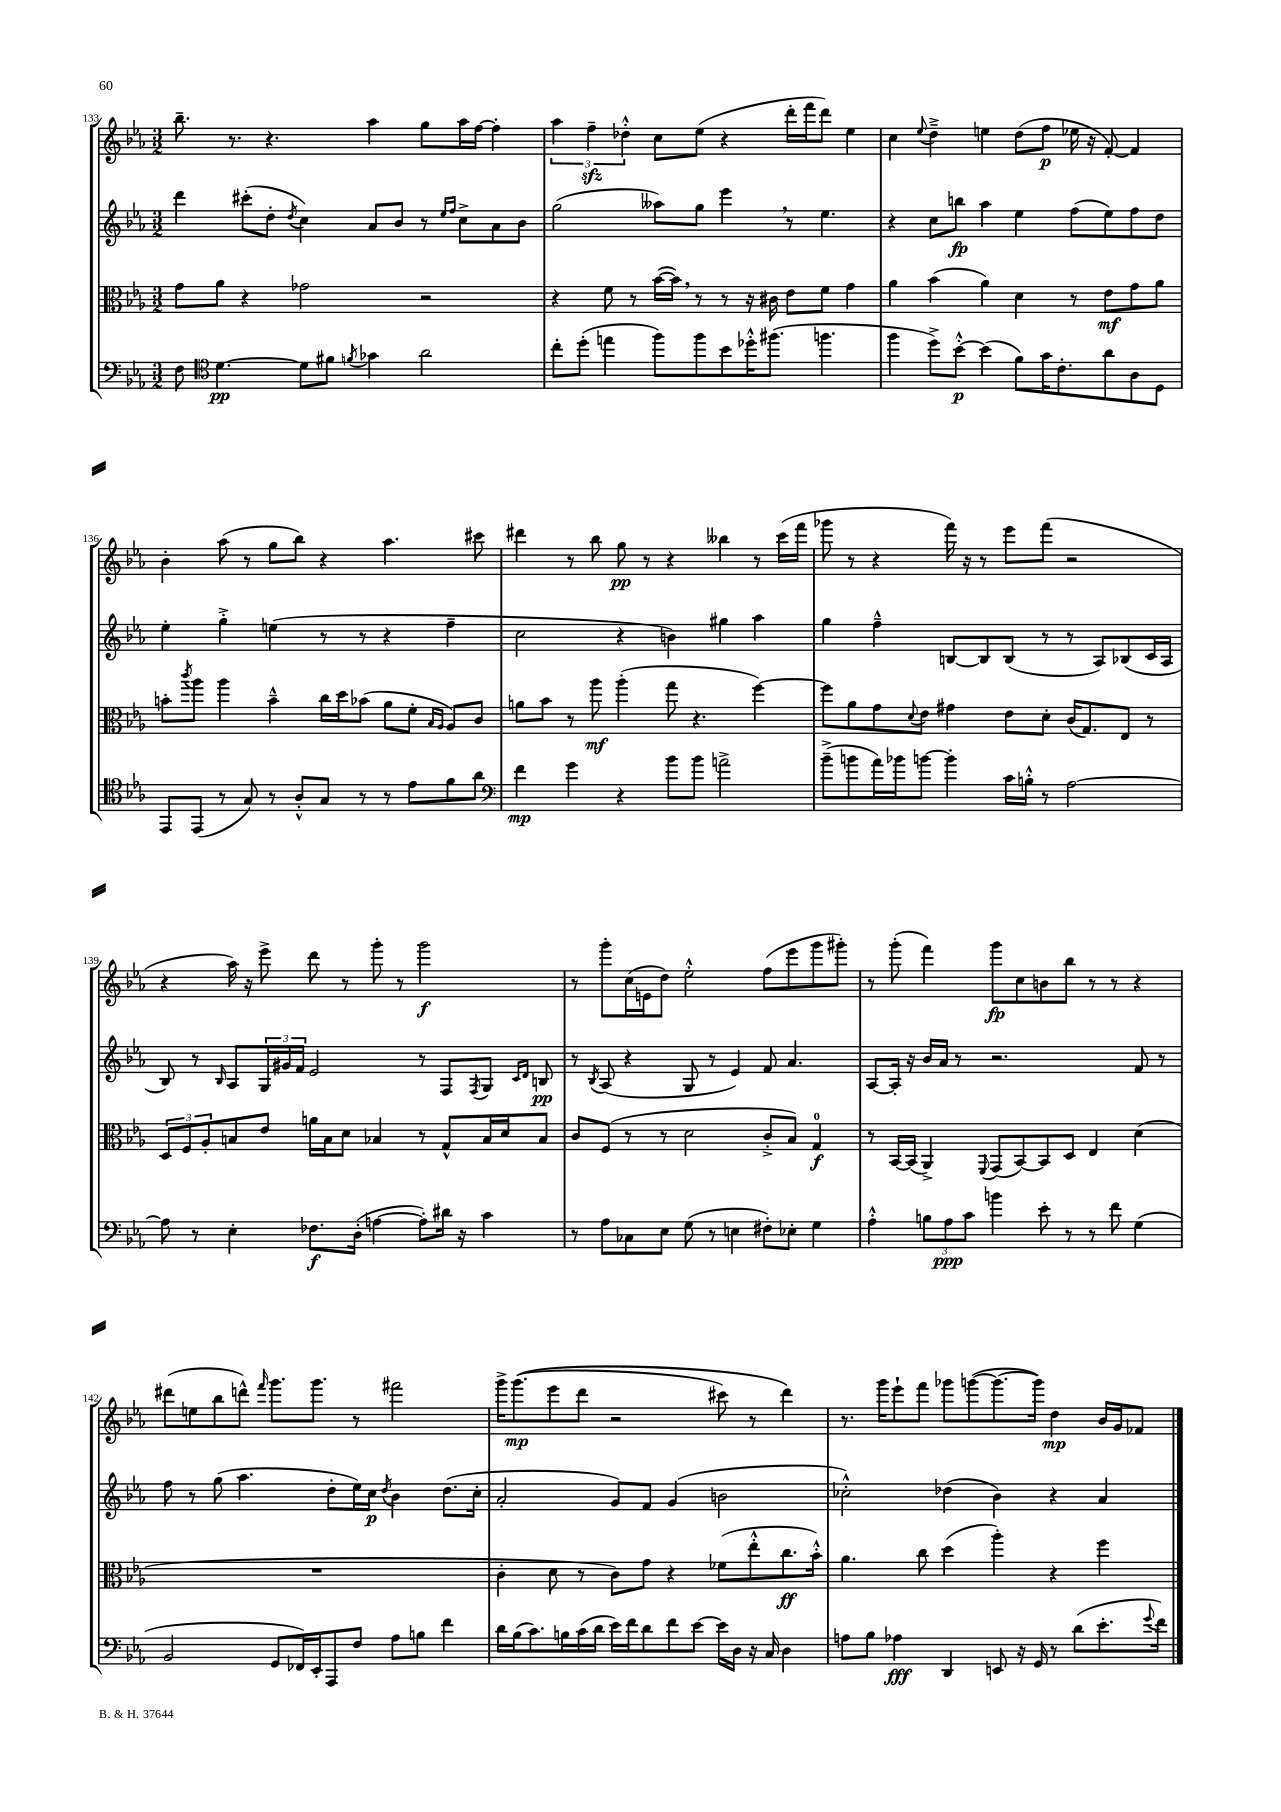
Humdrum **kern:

**kern	**kern	**kern	**kern
*staff4	*staff3	*staff2	*staff1
*clefF4	*clefC3	*clefG2	*clefG2
*k[b-e-a-]	*k[b-e-a-]	*k[b-e-a-]	*k[b-e-a-]
*M3/2	*M3/2	*M3/2	*M3/2
8F	8g	4ddd	8.bb-~
*clefC4	*	*	*
[4.d	8a-	.	.
.	.	.	8.r
.	4r	(8ccc#'	.
.	.	8dd'	4.r
.	.	8qdd	.
8d]	2g-	4cc)	.
8f#	.	.	.
8qf	.	.	.
4g-	.	8a-	4aa-
.	.	8b-	.
2a-	2r	8r	8gg
.	.	16qqee-	.
.	.	16qqff	.
.	.	8cc^	16aa-
.	.	.	[16ff
.	.	8a-	4ff']
.	.	8b-	.
=	=	=	=
8cc'	4r	(2gg	6aa-
(8dd'	.	.	.
.	.	.	6ff~
4ee	8f	.	.
.	.	.	6dd-'^^
.	8r	.	.
8ff)	([16b-	8aa--)	8cc
.	16b-])	.	.
8ff	8r	8gg	(8ee-
8b-	8r	4eee-	4r
16dd-'^^	16r	.	.
(8.ff#	16c#	.	.
.	8e-	8r	16ddd'
.	.	.	16fff
4.ff	8f	4.ee-	8ddd)
.	4g	.	4ee-
=	=	=	=
4ff	4a-	4r	4cc
.	.	.	8qqee-
8dd^)	(4b-	8cc	4dd~^
[8b-'^^	.	8bb	.
(4b-]	4a-)	4aa-	4ee
8f)	4d	4ee-	(8dd
16g	.	.	8ff
8.c'	.	.	.
.	8r	(8ff	16ee-
.	.	.	16r
8a-	8e-	8ee-)	[8f')
8A-	8g	8ff	4f]
8D	8a-	8dd	.
=	=	=	=
8EE-	8b'	4ee-'	4b-'
.	8qccc	.	.
(8EE-	8aa-	.	.
8r	4aa-	4gg'^	(8aa-
8G)	.	.	8r
8r	4b~^^	(4ee	8gg
8A-'^^	.	.	8bb-)
8G	16cc	8r	4r
.	16dd	.	.
8r	(8b-	8r	.
8r	8a-	4r	4.aa-
8e-	8f'	.	.
.	16qqB-	.	.
.	16qqA-	.	.
8f	8A-)	4ff~	.
8a-	8c	.	8ccc#
=	=	=	=
*clefF4	*	*	*
4f	8a	2cc	4ddd#
.	8b-	.	.
4g	8r	.	8r
.	8aa-	.	8bb-
4r	(4aa-'	4r	8gg
.	.	.	8r
8b-	8gg	4b)	4r
8b-	4.r	.	.
2a^	.	4gg#	4bb--
.	[4ff)	4aa-	8r
.	.	.	(16ccc
.	.	.	16fff
=	=	=	=
(8b-~^	8ff]	4gg	8ggg-
8b	8a-	.	8r
16a-)	8g	4ff~^^	4r
16b-	.	.	.
.	8qqd	.	.
[8b	8e-	.	.
4b']	4g#	[8B	16fff)
.	.	.	16r
.	.	8B]	8r
16c	8e-	(8B	8eee-
16B'^^	.	.	.
8r	8d'	8r	(8fff
[2A-	(16c	8r	2r
.	8.G)	.	.
.	.	8A-)	.
.	8E-	(8B-	.
.	8r	16c	.
.	.	16A-	.
=	=	=	=
8A-]	12D	8B-)	4r
.	12F	.	.
8r	.	8r	.
.	12A-'	.	.
.	.	16qqB-	.
4E-'	8B	8A-	16aa-)
.	.	.	16r
.	8e-	24G	8eee-^
.	.	24g#	.
.	.	24f	.
8.F-	16a	2e-	8ddd
.	16B	.	.
.	8d	.	8r
(16D'	.	.	.
[4A	4B-	.	8ggg'
.	.	.	8r
8A'])	8r	8r	2ggg
16d#	8G^^	8F	.
16r	.	.	.
.	.	8qF	.
4c	16B-	8G	.
.	16d	.	.
.	.	16qqc	.
.	.	16qqd	.
.	8B-	8B	.
=	=	=	=
8r	8c	8r	8r
.	.	8qB-	.
8A-	(8F	(8A-	8ggg'
8C-	8r	4r	(16cc
.	.	.	16e
8E-	8r	.	8dd)
(8G	2d	8G	2ee-'^^
8r	.	8r	.
4E	.	4e-)	.
8F#')	8c'^	8f	(8ff
8E-'	8B-)	4.a-	8eee-
4G	4G	.	8ggg
.	.	.	8ggg#')
=	=	=	=
4A-'^^	8r	[8A-	8r
.	[16BB-	16A-']	(8ggg'
.	(16BB-]	16r	.
12B	4AA-^)	16b-	4fff)
.	.	16a-	.
12A-	.	.	.
.	.	8r	.
12c	.	.	.
.	8qqFF	.	.
4b	(8GG	2.r	8ggg
.	[8BB-)	.	8cc
8e-'	8BB-]	.	8b
8r	8D	.	8bb-
8r	4E-	.	8r
8f	.	.	8r
(4G	(4d	8f	4r
.	.	8r	.
=	=	=	=
2BB-	1.r	8ff	(8ddd#
.	.	8r	8ee
.	.	(8gg	8bb-
.	.	4.aa-	8ddd^^)
.	.	.	16qqfff
8GG	.	.	8.ggg
16FF-)	.	.	.
16EE-'	.	.	8.ggg
8AAA-	.	8dd'	.
8F	.	16ee-)	8r
.	.	16cc	.
.	.	8qdd	.
8A-	.	4b-	2fff#
8B	.	.	.
4f	.	(8.dd	.
.	.	16cc'	.
=	=	=	=
16d	4c'	2a-'	16ggg^
(16B-	.	.	&((8.ggg
8.c)	.	.	.
.	8d	.	8eee-
16B	.	.	.
(16c	8r	.	8ddd
16d	.	.	.
16e-)	8c)	8g)	2r
16f	.	.	.
8d	8g	8f	.
8f	4r	(4g	.
[8e-	.	.	.
16e-]	(8f-	2b	8ccc#)
16D	.	.	.
16r	8ee-'^^	.	8r
16C	.	.	.
4D	8.cc	.	4ddd&)
.	16b-'^^)	.	.
=	=	=	=
8A	4.a-	2cc-'^^)	8.r
8B-	.	.	.
.	.	.	16ggg
4A-	.	.	8eee-`
.	8cc	.	8fff
4DD	(4dd	(4dd-	8ggg-
.	.	.	([8ggg
8EE	4aa-')	4b-)	8.ggg_
16r	.	.	.
16GG	.	.	16ggg])
8r	4r	4r	4dd
(8d	.	.	.
8.e-'	4ff	4a-	16b-
.	.	.	16g
.	.	.	8f-
8qqg	.	.	.
16f)	.	.	.
==	==	==	==
*-	*-	*-	*-
